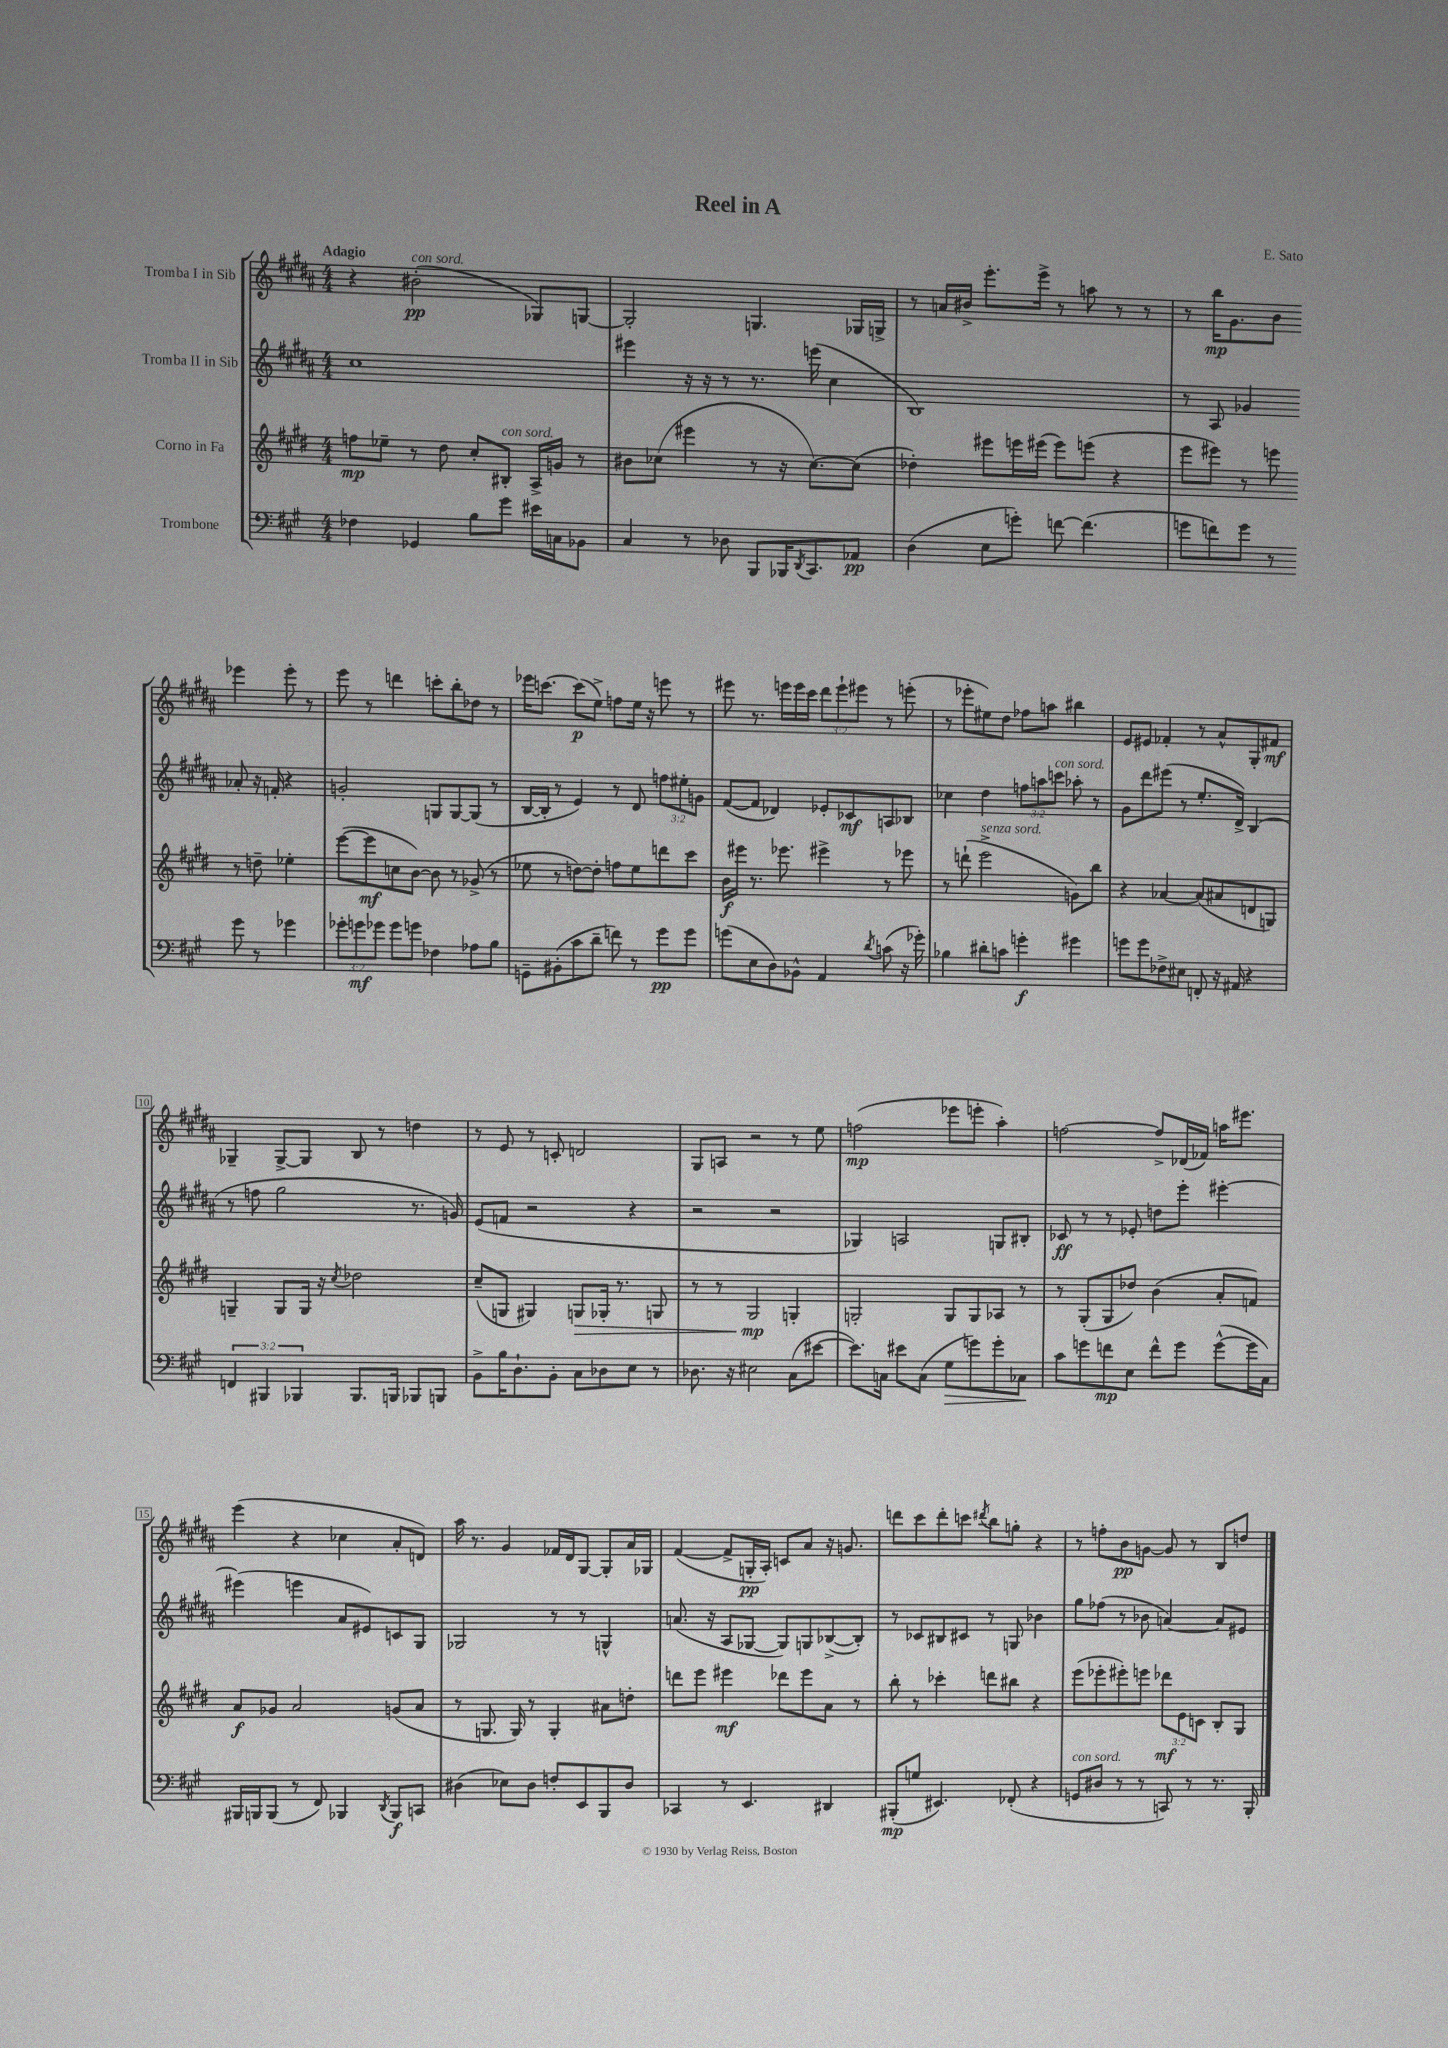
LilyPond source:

\header { title = "Reel in A" composer = "E. Sato" }
<<
\new StaffGroup <<
\new Staff = "s0" \with { instrumentName = "Tromba I in Sib" } {
    \clef treble \key b \major \numericTimeSignature \time 4/4 \override Staff.TupletNumber.text = #tuplet-number::calc-fraction-text \tempo "Adagio"
    r4 bis'2-.\pp^\markup { \italic "con sord." }( ges8) g8~ |
    g2-. g4. ges16 g16-> |
    r8 a'16 bis'16-> e'''8.-. e'''16-> r8 a''8 r8 r8 |
    r8 b''16\mp gis'8. b'8 ees'''4 ees'''8-. r8 |
    e'''8 r8 d'''4 c'''8-. b''8-. des''8 r8 |
    ees'''16 c'''8.~ c'''8\p( e''8->) f''8 e''16 r16 e'''8 r8 |
    eis'''8 r8. e'''16 e'''16 cis'''16 \tuplet 3/2 { dis'''8 e'''8-! eis'''8 } r8 e'''8-.( |
    r8 ees'''8-. eis''8) dis''8 fes''8 a''8 bis''4 |
    e'8 eis'8 fes'4-. r8 ais'8-^ gis8-. fis'8\mf |
    ges4-- ges8~-> ges8 b8 r8 d''4 |
    r8 e'8 r8 c'8-. d'2 |
    gis8 a8 r2 r8 e''8 |
    f''2\mp( ees'''8 e'''8-. ais''4-.) |
    f''2~ f''8-> des'16( fes'16) a''16 eis'''8. |
    e'''4( r4 ces''4 ais'8-. d'8) |
    ais''16 r8. gis'4 fes'16 dis'16 gis8~ gis8-. ais'16 ges16 |
    fis'4~( fis'8-> g16-.\pp ais16-.) c'8 ais'8 r16 g'8. |
    d'''8 cis'''8 d'''8-. c'''8 \acciaccatura { dis'''8 } b''8 g''8-. r4 |
    r8 f''8-. b'8\pp g'8~ g'8 r8 b8 d''8 \bar "|." |
}
\new Staff = "s1" \with { instrumentName = "Tromba II in Sib" } {
    \clef treble \key b \major \numericTimeSignature \time 4/4 \override Staff.TupletNumber.text = #tuplet-number::calc-fraction-text
    cis''1 |
    eis'''4 r16 r16 r8 r8. e'''16( cis''4 |
    b1) |
    r8 ais8 ges'4 aes'8-. r16 f'16-. r4 |
    g'2-. g8 g8~ g8( r8 |
    b16~ b16-. r8 e'4) r8 dis'8 \tuplet 3/2 { f''8 eis''8-. g'8 } |
    fis'8~( fis'8 des'4) ees'8-. ces'8\mf a8 bes8 |
    ces''4 dis''4 \tuplet 3/2 { f''8 a''8 c'''8^\markup { \italic "con sord." } } aes''8-. r8 |
    gis'8 dis'''8 eis'''8( r8 e''8.-. dis'16->) b4( |
    r8 f''8 gis''2 r8. g'16) |
    e'8( f'8 r2 r4 |
    r2 r2 |
    ges4) a2 g8 bis8-. |
    ces'8\ff r8 r8 ees'8-. d''8 e'''8-. eis'''4~-. |
    eis'''4( e'''4 ais'8 eis'8) c'8 gis8 |
    ges2 r8 r8 g4-^ |
    a'8.( r16 ais8 ges8~ ges8) g8 bes8~->( bes8-.) |
    r8 ces'8 bis8 cis'8 r8 g8 bes'4 |
    gis''8 fes''8( r8 bes'8 a'4~) a'8 eis'8 \bar "|." |
}
\new Staff = "s2" \with { instrumentName = "Corno in Fa" } {
    \clef treble \key e \major \numericTimeSignature \time 4/4 \override Staff.TupletNumber.text = #tuplet-number::calc-fraction-text
    f''8\mp ees''8-- r8 dis''8 cis''8-. bis8-.^\markup { \italic "con sord." } a16-> g'16 r8 |
    bis'8 ces''8( eis'''4 r8 r16 ces''8.~) ces''8( |
    des''4-.) eis'''8 e'''16 eis'''16( eis'''8) e'''8( r4 |
    e'''8 eis'''8) r8 e'''8 r8 d''8-- ees''4-. |
    e'''8~( e'''8\mf c''8 b'8~) b'8 r8 ges'8->( r8 |
    ees''8 r8 d''8~) d''8-. f''8 ees''8 d'''8 cis'''8 |
    b'16\f eis'''16 r8. ees'''8. eis'''4-> r8 ees'''8 |
    r8 d'''8-!( e'''2->^\markup { \italic "senza sord." } g'8) b''8 |
    r4 aes'4~ aes'8( ais'8 d'8 g8) |
    g4-- g8 g16 r16 \acciaccatura { cis''8 } des''2 |
    cis''8--( g8 gis4) g8\> ges16-. r8. g8 |
    r8 r8 gis2\mp\! g4-. |
    g2-. g8 g8 aes8 r8 |
    r8 gis8-.( gis8 des''8) b'4( a'8-. f'8) |
    a'8\f ges'8 a'2 g'8( a'8 |
    r8 g8. g16) r8 g4-. ais'8 d''8-. |
    d'''8 e'''8 eis'''4\mf des'''8 eis'''8 a'8 r8 |
    b''8-. r8 ces'''4-. d'''8 bis''8 r4 |
    e'''8( ees'''8-. eis'''8-.) e'''8 \tuplet 3/2 { des'''8\mf e'8 c'8 } b8-. gis8 \bar "|." |
}
\new Staff = "s3" \with { instrumentName = "Trombone" } {
    \clef bass \key a \major \numericTimeSignature \time 4/4 \override Staff.TupletNumber.text = #tuplet-number::calc-fraction-text
    fes4 ges,4 b8 gis'8 eis'16 c16 bes,8 |
    cis4 r8 des8 b,,8 bes,,16 \acciaccatura { d,8 } cis,8. aes,8\pp |
    d4( e8 g'8-.) f'8~ f'4.( |
    g'8 f'8) g'8 r8 g'8 r8 ges'4 |
    \tuplet 3/2 { ges'8-. g'8\mf ges'8 } ges'8 g'8 fes4 aes8 b8 |
    g,8-- bis,8-.( cis'8 d'8-- f'8) r8 gis'8\pp gis'8 |
    g'8( e8 d8) bes,8-^ a,4 \acciaccatura { d'8 } c'8( r16 ges'16-.) |
    bes4 dis'8-. c'8 g'4-.\f gis'4 |
    g'8 g'8 fes8-> eis8 f,8-. r16 ais,16 r4 |
    \tuplet 3/2 { f,4 bis,,4 bes,,4 } bes,,8. b,,16 bes,,8 b,,8 |
    b,8-> b16 d8.-! b,8-. cis8 des8 e8 r8 |
    des8. r16 eis2 cis8( eis'8~ |
    eis'8.) c16 eis'8 c8( gis8\> g'8) g'8-. ces8\! |
    cis'8 g'8 f'8\mp e8 f'8-^ g'8 g'8~-^( g'16 cis16) |
    bis,,16 b,,16 b,,8( r8 fis,8) bes,,4 \acciaccatura { d,8 } bes,,8\f c,8 |
    dis4( ees8) dis8 f8-. e,8 b,,8 dis8 |
    ces,4 r8 e,4. dis,4 |
    bis,,8-.\mp( g8 eis,4.) fes,8-.( r4 |
    g,8^\markup { \italic "con sord." } dis8 r8 r8 c,8) r8 r8. b,,16-. \bar "|." |
}
>>
>>
\layout { \context { \Score \override BarNumber.stencil = #(make-stencil-boxer 0.1 0.3 ly:text-interface::print) } }
